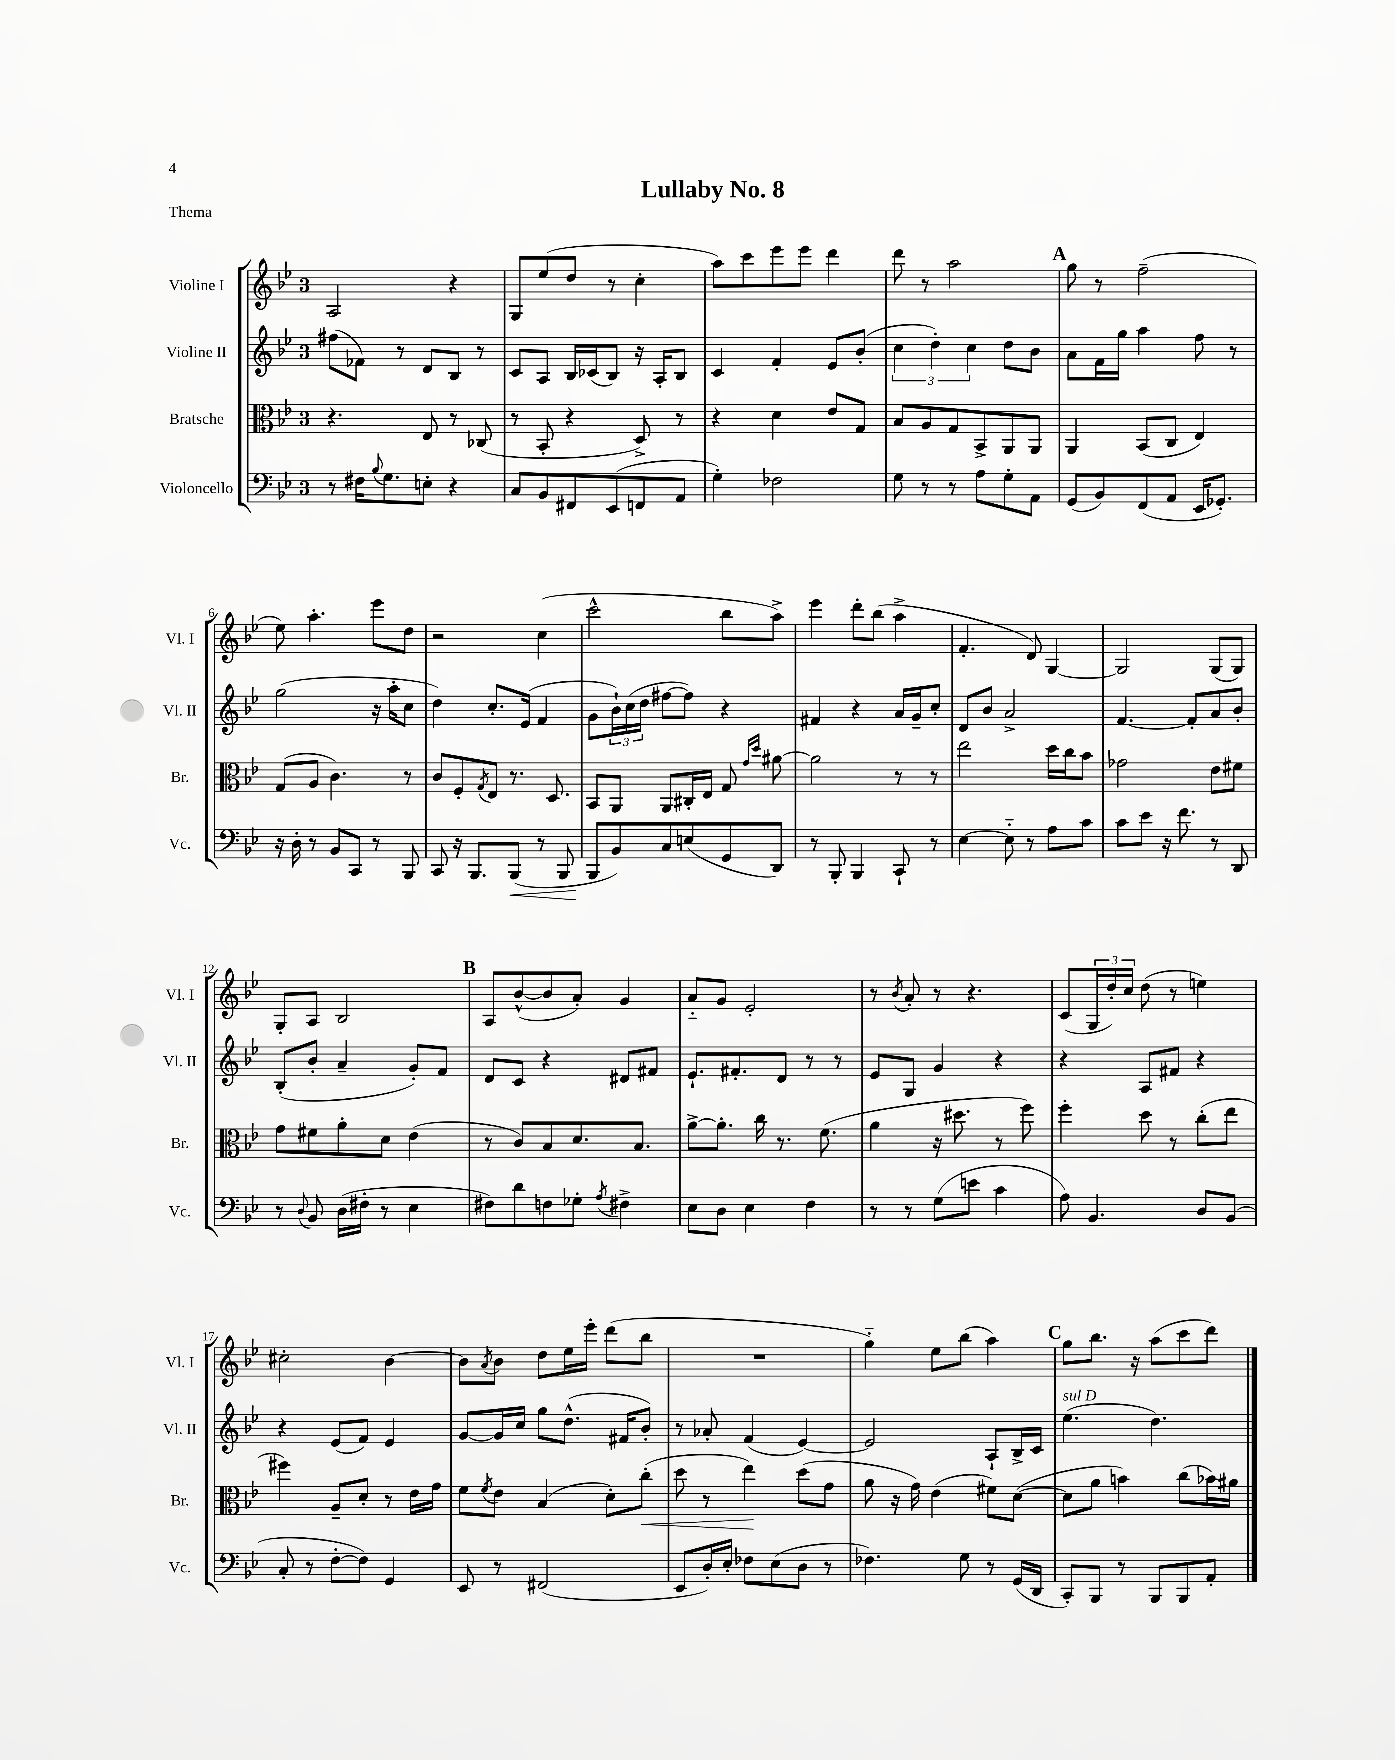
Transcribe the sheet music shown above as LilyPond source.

\header { title = "Lullaby No. 8" piece = "Thema" }
<<
\new StaffGroup <<
\new Staff = "s0" \with { instrumentName = "Violine I" shortInstrumentName = "Vl. I" } {
    \clef treble \key bes \major \once \override Staff.TimeSignature.style = #'single-digit \time 3/4
    a2 r4 |
    g8 ees''8( d''8 r8 c''4-. |
    a''8) c'''8 ees'''8 ees'''8 d'''4 |
    d'''8 r8 a''2 |
    \mark \markup { \bold "A" } g''8 r8 f''2--( |
    ees''8) a''4.-. ees'''8 d''8 |
    r2 c''4( |
    c'''2-^ bes''8 a''8->) |
    ees'''4 d'''8-. bes''8( a''4-> |
    f'4.-. d'8) g4~ |
    g2 g8( g8) |
    g8-. a8 bes2 |
    \mark \markup { \bold "B" } a8 bes'8~-^( bes'8 a'8-.) g'4 |
    a'8-_ g'8 ees'2-. |
    r8 \acciaccatura { bes'8 } a'8-. r8 r4. |
    c'8( \tuplet 3/2 { g16 d''16-.) c''16 } d''8( r8 e''4) |
    cis''2-. bes'4~ |
    bes'8 \acciaccatura { a'8 } bes'8 d''8 ees''16 ees'''16-. d'''8( bes''8 |
    R2. |
    g''4-_) ees''8 bes''8( a''4) |
    \mark \markup { \bold "C" } g''8 bes''8. r16 a''8( c'''8 d'''8) \bar "|." |
}
\new Staff = "s1" \with { instrumentName = "Violine II" shortInstrumentName = "Vl. II" } {
    \clef treble \key bes \major \once \override Staff.TimeSignature.style = #'single-digit \time 3/4
    fis''8( fes'8) r8 d'8 bes8 r8 |
    c'8 a8 bes16 ces'16( bes8) r16 a16-. bes8 |
    c'4 f'4-. ees'8 bes'8-.( |
    \tuplet 3/2 { c''4 d''4-.) c''4 } d''8 bes'8 |
    \mark \markup { \bold "A" } a'8 f'16 g''16 a''4 f''8 r8 |
    g''2( r16 a''16-. c''8 |
    d''4) c''8.-. ees'16( f'4 |
    g'8 \tuplet 3/2 { bes'16-!) c''16( d''16 } fis''8~ fis''8) r4 |
    fis'4 r4 a'16 g'16-- c''8-. |
    d'8 bes'8 a'2-> |
    f'4.~ f'8-. a'8 bes'8-. |
    bes8-.( bes'8-. a'4-- g'8-.) f'8 |
    \mark \markup { \bold "B" } d'8 c'8 r4 dis'8 fis'8 |
    ees'8.-! fis'8.-. d'8 r8 r8 |
    ees'8 g8 g'4 r4 |
    r4 a8 fis'8 r4 |
    r4 ees'8( f'8) ees'4 |
    g'8~ g'16 c''16 g''8 d''8.-^( fis'16 bes'8-.) |
    r8 aes'8-. f'4( ees'4~) |
    ees'2 a8-! bes16-> c'16 |
    \mark \markup { \bold "C" } ees''4.^\markup { \italic "sul D" }( d''4.) \bar "|." |
}
\new Staff = "s2" \with { instrumentName = "Bratsche" shortInstrumentName = "Br." } {
    \clef alto \key bes \major \once \override Staff.TimeSignature.style = #'single-digit \time 3/4
    r4. ees8 r8 ces8( |
    r8 bes,8-. r4 d8->) r8 |
    r4 d'4 ees'8 g8 |
    bes8 a8 g8 bes,8-> a,8 a,8 |
    \mark \markup { \bold "A" } a,4 bes,8( c8 ees4) |
    g8( a8 c'4.) r8 |
    c'8 f8-. \acciaccatura { g8 } ees8 r8. d8. |
    bes,8 a,8 a,8 cis16-. ees16 g8 \grace { g'16 d''16 } ais'8~ |
    ais'2 r8 r8 |
    ees''2 d''16 c''16 bes'8 |
    ges'2 ees'8 fis'8 |
    g'8 fis'8 a'8-. d'8 ees'4( |
    \mark \markup { \bold "B" } r8 c'8) bes8 d'8. bes8. |
    a'8~-> a'8.-. c''16 r8. f'8.( |
    a'4 r16 dis''8. r8 f''8) |
    f''4-. d''8 r8 c''8-.( ees''8 |
    fis''4) a8-- d'8-. r8 ees'16 g'16 |
    f'8 \acciaccatura { f'8 } ees'8 bes4( d'8-.) c''8-.\<( |
    d''8 r8 ees''4\!) d''8( g'8 |
    a'8 r16 g'16) ees'4( fis'8) d'8~( |
    \mark \markup { \bold "C" } d'8 a'8 b'4) c''8( bes'16) ais'16 \bar "|." |
}
\new Staff = "s3" \with { instrumentName = "Violoncello" shortInstrumentName = "Vc." } {
    \clef bass \key bes \major \once \override Staff.TimeSignature.style = #'single-digit \time 3/4
    r8 fis16 \appoggiatura { bes8 } g8. e8-. r4 |
    c8 bes,8 fis,8 ees,8( f,8 a,8 |
    g4-.) fes2 |
    g8 r8 r8 a8 g8-. a,8 |
    \mark \markup { \bold "A" } g,8( bes,8) f,8( a,8 ees,16 ges,8.-.) |
    r16 d16-. r8 bes,8 c,8 r8 bes,,8 |
    c,8 r16 bes,,8. bes,,8\<( r8 bes,,8 |
    bes,,8\! bes,8) c8 e8( g,8 d,8) |
    r8 bes,,8-. bes,,4 c,8-! r8 |
    ees4~ ees8-_ r8 a8 c'8 |
    c'8 ees'8 r16 f'8. r8 d,8 |
    r8 \appoggiatura { d8 } bes,8 d16( fis16-. r8 ees4 |
    \mark \markup { \bold "B" } fis8) d'8 f8 ges8-. \acciaccatura { a8 } fis4-> |
    ees8 d8 ees4 f4 |
    r8 r8 g8( e'8 c'4 |
    a8) bes,4. d8 bes,8( |
    c8-. r8 f8~-. f8) g,4 |
    ees,8 r8 fis,2( |
    ees,8 d16-.) ees16-. fes8 ees8( d8 r8 |
    fes4.) g8 r8 g,16( d,16 |
    \mark \markup { \bold "C" } c,8-.) bes,,8 r8 bes,,8 bes,,8 a,8-. \bar "|." |
}
>>
>>
